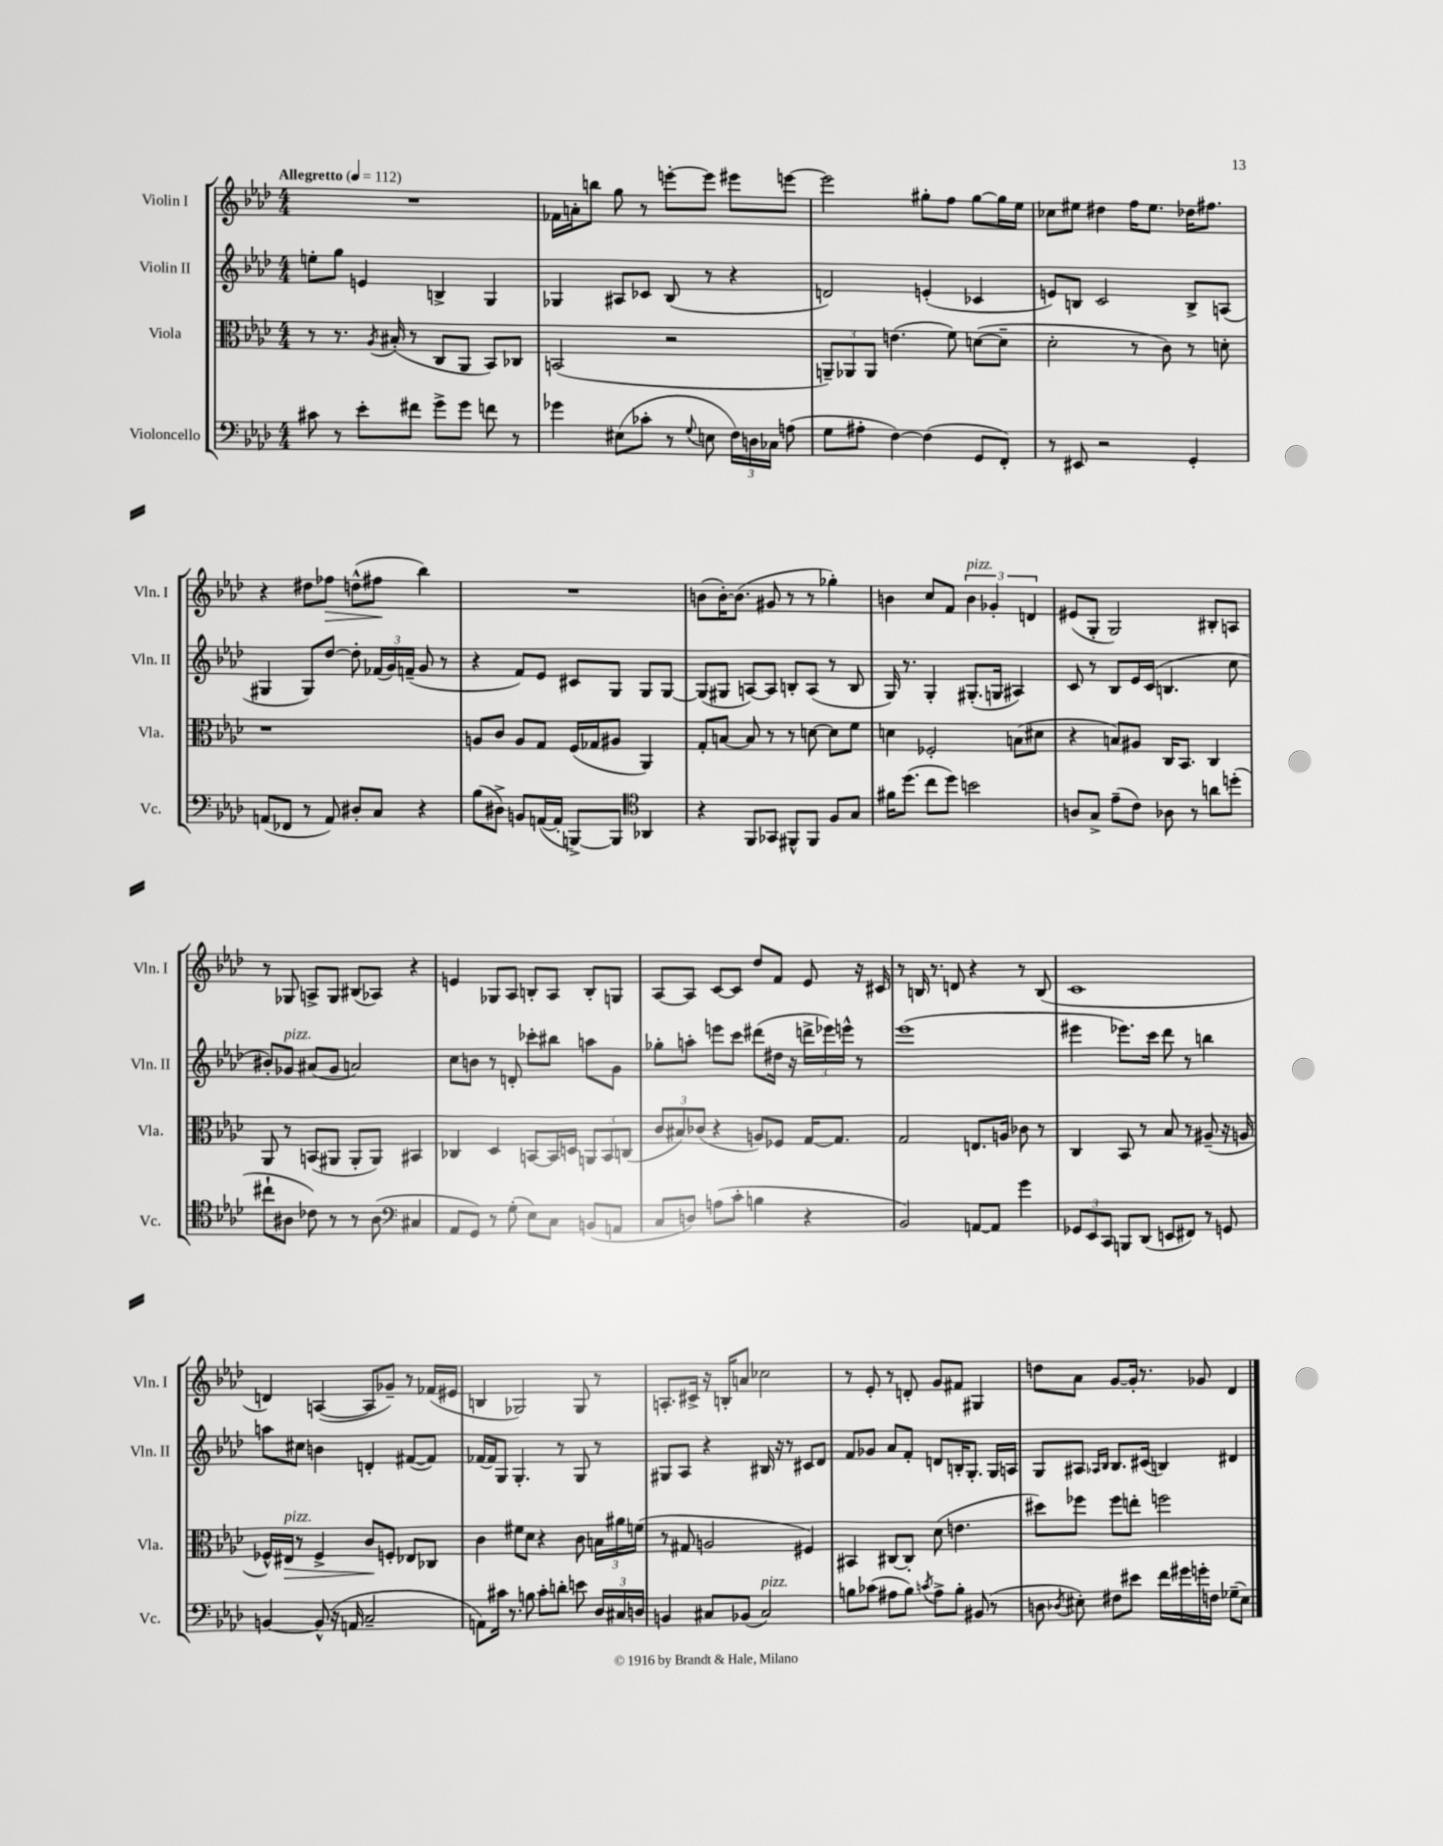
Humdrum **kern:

**kern	**kern	**dynam	**kern	**kern	**dynam
*part4	*part3	*part3	*part2	*part1	*part1
*staff4	*staff3	*staff3	*staff2	*staff1	*staff1
*I"Violoncello	*I"Viola	*	*I"Violin II	*I"Violin I	*
*I'Vc.	*I'Vla.	*	*I'Vln. II	*I'Vln. I	*
*clefF4	*clefC3	*	*clefG2	*clefG2	*
*k[b-e-a-d-]	*k[b-e-a-d-]	*	*k[b-e-a-d-]	*k[b-e-a-d-]	*
*M4/4	*M4/4	*	*M4/4	*M4/4	*
*MM112	*MM112	*	*MM112	*MM112	*
=1	=1	=1	=1	=1	=1
!	!	!	!	!LO:TX:a:B:t=Allegretto	!
8c#X\	8r	.	8een'\L	1r	.
8r	8.r	.	8gg\J	.	.
8e-'\L	.	.	4en/	.	.
.	8qA-/	.	.	.	.
.	(16B#X'/	.	.	.	.
8f#X\J	8r	.	.	.	.
8g^\L	8C/L	.	4Bn^/	.	.
8g\J	8AA-/J	.	.	.	.
8fn\	8BB-/L)	.	4G/	.	.
8r	8C-X/J	.	.	.	.
=2	=2	=2	=2	=2	=2
4g-X\	(2BBn/	.	4G-X/	16f-X\LL	.
.	.	.	.	16an'\J	.
.	.	.	.	8bbn\J	.
(8E#X\L	.	.	8A#X/L	8gg\	.
8c-X'\J	.	.	8c-X/J	8r	.
8r	2r	.	(8B-/	[8eeen'\L	.
8qqG/	.	.	.	.	.
8En\	.	.	8r	8eee\J]	.
24F\LL)	.	.	4r	8eee#X\L	.
24Dn\	.	.	.	.	.
24C-X\JJ	.	.	.	.	.
(8An\	.	.	.	[8eeen\J	.
=3	=3	=3	=3	=3	=3
8G\L	12AAn~/L)	.	2dn/)	2eee\]	.
.	12AA-X/	.	.	.	.
8A#X'\J	.	.	.	.	.
.	12AA-/J	.	.	.	.
[4F\)	(4.en\	.	.	.	.
(4F\]	.	.	(4en'/	8gg#X'\L	.
.	8f\)	.	.	8ff\J	.
8GG/L	([8dn\L	.	4c-X/	[8gg#\L	.
8FF'/J)	8d~\J]	.	.	16gg#\L]	.
.	.	.	.	16ee-\JJ	.
=4	=4	=4	=4	=4	=4
8r	2d-'\	.	8en/L)	8cc-X\L	.
8EE#X/	.	.	8Bn/J	8ee#X\J	.
2r	.	.	2c/	4dd#X\	.
.	8r	.	.	16ff\KL	.
.	.	.	.	8.ee#\J	.
.	8c\)	.	.	.	.
4GG'/	8r	.	8B^/L	16dd-X\KL	.
.	.	.	.	8.ff#X\J	.
.	8dn'\	.	(8An/J	.	.
!!LO:LB:g=z
=5	=5	=5	=5	=5	=5
(8AAn/L	1r	.	4G#X/	4r	.
8FF-X/J	.	.	.	.	.
8r	.	.	8G#/L)	8dd#X\L	.
!	!	!	!	!	!LO:HP:b
8AA/)	.	.	[8dd-/J	8ff-X\J	>
8D#X'/L	.	.	8dd-'\]	(8ddn^^\L	.
8C/J	.	.	(24f-X/LL	8ff#X\J	.
.	.	.	24g/)	.	.
.	.	.	(24fn~/JJ	.	.
4r	.	.	8g/	4bb-\)	]
.	.	.	8r	.	.
=6	=6	=6	=6	=6	=6
(8B-\L	8An/L	.	4r	1r	.
8D#X^\J)	8c/J	.	.	.	.
8BBn/L	8A/L	.	8f/L)	.	.
([16AAn/L	8G/J	.	8e-/J	.	.
16AA'/JJ]	.	.	.	.	.
[8BBBn^/L)	(16F/LL	.	8c#X/L	.	.
.	16G-X/J	.	.	.	.
8BBB/J]	8A#X/J	.	8G/J	.	.
*clefC4	*	*	*	*	*
4AA-X/	4AA-/)	.	8G/L	.	.
.	.	.	[8G/J	.	.
=7	=7	=7	=7	=7	=7
4r	8G'/L	.	(8G/L]	(8bn\L	.
.	[8Bn/J	.	8G#X/J	[16b'\K)	.
.	.	.	.	(8.b\J]	.
8FF/L	8B/]	.	[8An/L)	.	.
8GG-X/J	8r	.	8A/J]	8g#X/	.
8FF#X^^/L	8r	.	8Bn'/L	8r	.
8FF#/J	[8dn\	.	(8A/J	8r	.
8F/L	8d\L]	.	8r	4gg-X'\)	.
8G/J	8f\J	.	8B/	.	.
=8	=8	=8	=8	=8	=8
16f#X\KL	4dn\	.	16G/)	4bn\	.
(8.dd-\J	.	.	8.r	.	.
8cc\L	2F-X'/	.	4G'/	8cc/L	.
8dd-\J)	.	.	.	8f/J	.
!	!	!	!	!LO:TX:a:i:t=pizz.	!
2bn\	.	.	(8.G#X'/L	6b\	.
.	.	.	.	6g-X'/	.
.	.	.	16Gn/Jk	.	.
.	(8Bn\L	.	4A#X/)	.	.
.	.	.	.	6dn/	.
.	8d#X\J	.	.	.	.
=9	=9	=9	=9	=9	=9
8An/L	4r	.	8c/	(8e#X/L	.
8G^/J	.	.	8r	8G'/J	.
(8e-~\L	8Bn/L)	.	8B-/L	2G/)	.
8c\J)	8A#X/J	.	16e-/L	.	.
.	.	.	(16c/JJ	.	.
8A-X\	16C/KL	.	4.Bn/	.	.
.	8.BB-/J	.	.	.	.
8r	.	.	.	.	.
8an\L	4C/	.	.	8B#X'/L	.
(8ddn'\J	.	.	8cc\	8An/J	.
!!LO:LB:g=z
=10	=10	=10	=10	=10	=10
8cc#X`\L	8AA-/	.	8b#X'/L)	8r	.
!	!	!	!LO:TX:a:i:t=pizz.	!	!
8A#X\J	8r	.	8g-X/J	8G-X/	.
8c-X\)	(8BBn/L	.	(8a#X/L	8An^/L	.
8r	8AA#X/J	.	8g-/J	8G-/J	.
8r	8AA#'/L	.	2an/)	(8B#X/L	.
(8A#\	8AA#/J)	.	.	8A-X/J)	.
*clefF4	*	*	*	*	*
4C#X/	4BB#X/	.	.	4r	.
=11	=11	=11	=11	=11	=11
8AA-/L	4C-X/	.	8cc\L	4en/	.
8GG/J)	.	.	8bn\J	.	.
8r	4D-/	.	8r	8G-X/L	.
(8G'\	.	.	8dn'/	8A-/J	.
8E-\L)	[8BBn/L	.	8ccc-X'\L	8Bn'/L	.
8C\J	16BB/L]	.	8bb#X\J	8A-/J	.
.	16Dn/JJ	.	.	.	.
(8BBn/L	12AAn/L	.	8aan\L	8B'/L	.
.	12BB/	.	.	.	.
8AAn/J	.	.	8g\J	8Gn/J	.
.	(12Cn/J	.	.	.	.
=12	=12	=12	=12	=12	=12
8C/L	12c/L	.	8gg-X'\L	[8A-/L	.
.	12B#X/)	.	.	.	.
8Dn/J)	.	.	8aan'\J	8A-/J]	.
.	(12c-X/J	.	.	.	.
(8An\L	4r	.	8eeen\L	[8c/L	.
8c'\J	.	.	8ccc\J	8c/J]	.
4Bn\	8An/L)	.	(8ddd#X\L	8dd-/L	.
.	8F-X/J	.	16dd#X\Jk	8f/J	.
.	.	.	16r	.	.
4r	[16G/KL	.	24dddn^\LL	8e-/	.
.	.	.	24eee-X\)	.	.
.	8.G/J]	.	.	.	.
.	.	.	24eeen^^\JJ	.	.
.	.	.	8r	16r	.
.	.	.	.	16c#X/	.
=13	=13	=13	=13	=13	=13
2BB-/)	2G/	.	(1eee-	8r	.
.	.	.	.	16Bn/	.
.	.	.	.	8.r	.
.	.	.	.	8dn/	.
[8AAn/L	8.En/L	.	.	4r	.
8AA/J]	.	.	.	.	.
.	16An/Jk	.	.	.	.
4g\	8c-X\	.	.	8r	.
.	8r	.	.	(8B/	.
=14	=14	=14	=14	=14	=14
12GG-X/L	4C/	.	4eee#X\	1c	.
12EE-/	.	.	.	.	.
12CC/J	.	.	.	.	.
8BBBn/L	8BB-/	.	8.eee-X\L)	.	.
(8DD-/J	8r	.	.	.	.
.	.	.	16ccc\Jk	.	.
8EEn/L	8B-/	.	8ddd-\	.	.
8FF#X/J)	8r	.	8r	.	.
8r	(8A#X~/	.	4bbn\	.	.
8GGn/	16r	.	.	.	.
.	16An/	.	.	.	.
!!LO:LB:g=z
=15	=15	=15	=15	=15	=15
[4BBn/	16F-X^^/LL)	.	8aan\L	4dn/)	.
!	!LO:TX:a:i:t=pizz.	!	!	!	!
!	!	!LO:HP:b	!	!	!
.	16E#X/JJ	>	.	.	.
.	8r	.	8cc#X\J	.	.
(8BB^^/]	4F-^/	.	4bn\	([4An/	.
16r	.	.	.	.	.
16AAn/	.	.	.	.	.
2C~/	8c/L	.	4dn'/	8A/L]	.
.	8Fn'/J	]	.	8g-X~/J)	.
.	8E-X/L	.	([8f#X/L	8r	.
.	8C-X/J	.	8f#/J])	(16f-X/LL	.
.	.	.	.	16e#X/JJ	.
=16	=16	=16	=16	=16	=16
8AAn\L)	4c\	.	(16f-X/LL	4Bn/	.
.	.	.	16f-/J)	.	.
16c#X\Jk	.	.	8G/J	.	.
8.r	.	.	.	.	.
.	8f#X\L	.	4.G'/	2G-X/)	.
8Bn\	8d-\J	.	.	.	.
8c#'\L	4r	.	.	.	.
8dn'\J	.	.	8r	.	.
8en\	8c\	.	8G/	8G-/	.
24D-/LL	24Bn\LL	.	8r	8r	.
24C#X/	24a#X\	.	.	.	.
24Dn/JJ	(24fn\JJ	.	.	.	.
=17	=17	=17	=17	=17	=17
4BBn/	8r	.	8G#X/L	8.An'/L	.
.	8G#X/	.	8A-/J	.	.
.	.	.	.	16c#X^/Jk	.
8C#X/L	2An/	.	4r	16r	.
.	.	.	.	16Bn'/KL	.
(8BB-X/J	.	.	.	8an/J	.
!LO:TX:a:i:t=pizz.	!	!	!	!	!
2C#/)	.	.	16B#X/	2cc-X\	.
.	.	.	16r	.	.
.	.	.	8r	.	.
.	4F#X/)	.	8c#X/L	.	.
.	.	.	8d-/J	.	.
=18	=18	=18	=18	=18	=18
8Bn\L	4BB#X/	.	8f/L	8r	.
(8c-X\J	.	.	8g-X/J	8e-'/	.
8A#X\L	[8C#X/L	.	8a-/L	8r	.
8B\J)	8C#'/J]	.	8f'/J	8dn'/	.
8qcn/	.	.	.	.	.
8A#^\L	(8d-\	.	8dn/L	8g/L	.
8B'\J	4.en\	.	16Bn'/K	8f#X/J	.
.	.	.	8.G'/J	.	.
(8BB#X/	.	.	.	4G#X/	.
8r	.	.	16G/LL	.	.
.	.	.	16An/JJ	.	.
=19	=19	=19	=19	=19	=19
8Dn\	8dd#X\L)	.	8G/L	8ddn\L	.
8qD-X/	.	.	.	.	.
8E#X'\)	8ff-X\J	.	8A#X/J	8a-\J	.
.	.	.	16qqA-X/LL	.	.
.	.	.	16qqB-/JJ	.	.
8F#X\L	8ff-\L	.	8.B-/L	[8g/L	.
8e#X\J	8een'\J	.	.	16g'/Jk]	.
.	.	.	(16c#X/Jk	8.r	.
16f\LL	2ffn\	.	4Bn/)	.	.
16g#X\	.	.	.	.	.
16gn'\	.	.	.	8g-X/	.
16Fn\JJ	.	.	.	.	.
(8G-X~\L	.	.	4d#X/	4d-/	.
8E#\J)	.	.	.	.	.
==	==	==	==	==	==
*-	*-	*-	*-	*-	*-
